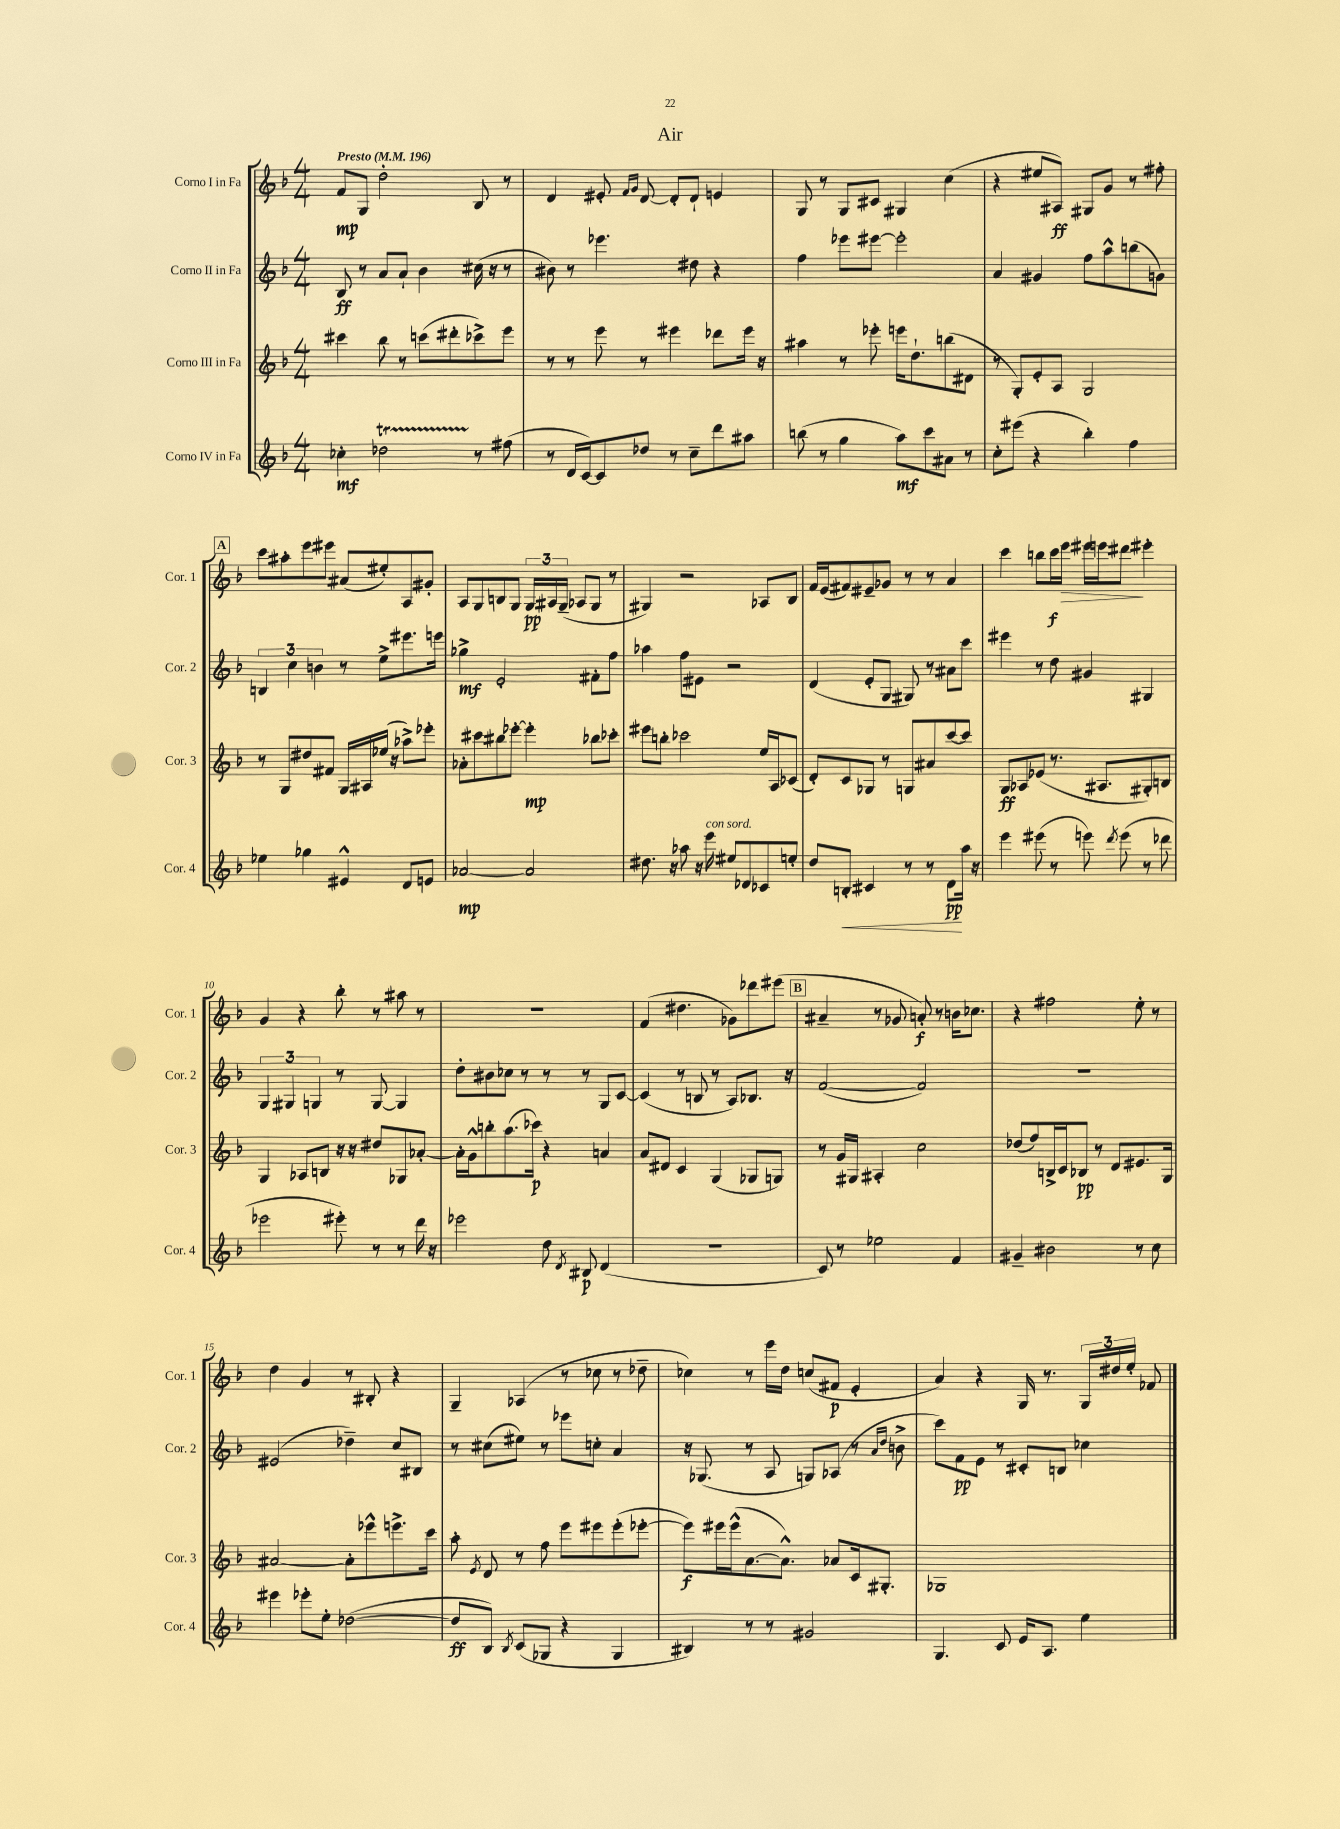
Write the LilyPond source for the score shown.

\header { title = "Air" }
<<
\new StaffGroup <<
\new Staff = "s0" \with { instrumentName = "Corno I in Fa" shortInstrumentName = "Cor. 1" } {
    \clef treble \key f \major \numericTimeSignature \time 4/4 \tempo "Presto" 4 = 196
    \autoBeamOff f'8[\mp g8] d''2-. bes8 r8 |
    d'4 eis'8-. \grace { f'16[ g'16] } d'8~ d'8[-. d'8]-! e'4 |
    g8 r8 g8[ cis'8] gis4 c''4( |
    r4 eis''8[ ais8]\ff) gis8[ g'8] r8 fis''8-. |
    \mark \markup { \box "A" } c'''8[ ais''8-. e'''8 eis'''8] ais'8[( eis''8-.) a8 gis'8]-. |
    a8[ g8 b8 g8] \tuplet 3/2 { g16[\pp ais16 g16]--( } aes8[ g8] r8 |
    gis4) r2 aes8[ bes8] |
    f'16[ e'16( fis'8) eis'8-- ges'8] r8 r8 a'4 |
    c'''4 b''8[ c'''16\f e'''16]\> eis'''16[ e'''16 dis'''8]\! eis'''4-. |
    g'4 r4 bes''8-. r8 ais''8 r8 |
    R1 |
    f'4( dis''4. ges'8[) des'''8 eis'''8]( |
    \mark \markup { \box "B" } ais'4-- r8 ges'8 a'8-.\f) r8 b'16[ ces''8.] |
    r4 fis''2 e''8-. r8 |
    d''4 g'4 r8 bis8-. r4 |
    g4-- aes4( r8 ces''8 r8 des''8-- |
    ces''4) r8 e'''16[ d''16] c''8[( fis'8]\p e'4-. |
    a'4) r4 g16 r8. \tuplet 3/2 { g16[ dis''16 e''16]-. } fes'8 \bar "|." |
}
\new Staff = "s1" \with { instrumentName = "Corno II in Fa" shortInstrumentName = "Cor. 2" } {
    \clef treble \key f \major \numericTimeSignature \time 4/4
    \autoBeamOff bes8\ff r8 a'8[ a'8]-! bes'4 cis''16( r16 r8 |
    bis'8) r8 ees'''4. dis''8 r4 |
    f''4 ees'''8[ eis'''8]~ eis'''2-. |
    a'4 gis'4 f''8[ a''8-^ b''8( g'8]) |
    \mark \markup { \box "A" } \tuplet 3/2 { b4 c''4 b'4 } r8 e''8[-> eis'''8. e'''16] |
    ges''4->\mf e'2-. fis'8[-. f''8] |
    aes''4 f''8[ eis'8] r2 |
    d'4( e'8[-. g8] gis8) r8 ais'8[ c'''8] |
    eis'''4 r8 d''8 gis'4 gis4 |
    \tuplet 3/2 { g4 gis4 g4 } r8 g8~ g4 |
    d''8[-. bis'8 ces''8] r8 r8 r8 g8[ c'8]~ |
    c'4( r8 b8 r8 a8[) bes8.] r16 |
    \mark \markup { \box "B" } f'2~( f'2) |
    R1 |
    eis'2( des''4--) c''8[ bis8] |
    r8 cis''8[( eis''8]) r8 ees'''8[ c''8]-. a'4 |
    r16 ges8.( r8 a8 g8[) aes8]( r8 \grace { a'16[ d''16] } b'8-> |
    c'''8[) f'8\pp e'8] r8 cis'8[-. b8] ces''4 \bar "|." |
}
\new Staff = "s2" \with { instrumentName = "Corno III in Fa" shortInstrumentName = "Cor. 3" } {
    \clef treble \key f \major \numericTimeSignature \time 4/4
    \autoBeamOff cis'''4 bes''8 r8 c'''8[( dis'''8-. ces'''8->) e'''8] |
    r8 r8 e'''8 r8 eis'''4 des'''8[ eis'''16] r16 |
    ais''4 r8 ees'''8-. e'''16[ d''8.-! b''8( dis'8] |
    r8 g8[-.) e'8-. a8] g2 |
    \mark \markup { \box "A" } r8 g8[ dis''8 fis'8] g16[ ais16 ees''16]( r16 aes''8[->) ees'''8]-. |
    aes'8[-. cis'''8 bis''8 ees'''8]~-. ees'''4-.\mp bes''8[ ces'''8]-. |
    eis'''8[ b''8]-. ces'''2 e''16[ a16 ces'8]( |
    d'8[-.) c'8 ges8] r8 g8[ ais'8 c'''8~ c'''8] |
    g8[\ff aes8 ees'8]( r8. ais8.[ gis8-.) b8] |
    g4 aes8[ b8] r16 r16 dis''8[ ges8 aes'8]~-. |
    aes'16[-. g'16-^ b''8-. a''8.( ces'''16]\p) r4 a'4 |
    a'8[ dis'8] c'4 g4( ges8[ g8]) |
    \mark \markup { \box "B" } r8 g'16[ gis16] ais4-. c''2 |
    des''8[( f''8) b16-> c'16 bes8]\pp r8 d'8[ eis'8. g16] |
    ais'2~ ais'8[-. ees'''8-^ e'''8.-> c'''16] |
    a''8-. \acciaccatura { e'8 } d'8 r8 f''8 e'''8[ eis'''8 eis'''8-.( ees'''8]~-. |
    ees'''8[\f) eis'''16 eis'''16-^( a'8.~ a'8.]-^) aes'8[ c'16 gis8.]-. |
    ges1 \bar "|." |
}
\new Staff = "s3" \with { instrumentName = "Corno IV in Fa" shortInstrumentName = "Cor. 4" } {
    \clef treble \key f \major \numericTimeSignature \time 4/4
    \autoBeamOff ces''4-.\mf des''2\startTrillSpan r8\stopTrillSpan fis''8( |
    r8 d'16[ c'16~) c'8 des''8] r8 c''8[-- d'''8 ais''8] |
    b''8( r8 g''4 a''8[\mf) c'''8 ais'8] r8 |
    c''8[-. eis'''8]( r4 bes''4-.) f''4 |
    \mark \markup { \box "A" } ees''4 ges''4 eis'4-^ d'8[ e'8] |
    aes'2~\mp aes'2 |
    dis''8. r16 aes''8 r16 e'''16^\markup { \italic "con sord." } eis''8[ des'8 ces'8 e''8]-. |
    d''8[ b8]-.\< cis'4 r8 r8 d'8[\pp\! a''16] r16 |
    e'''4 eis'''8( r8 e'''8) \acciaccatura { d'''8 } e'''8( r8 des'''8 |
    ees'''2 eis'''8-.) r8 r8 d'''16 r16 |
    ees'''2 d''8 \acciaccatura { d'8 } bis8\p d'4( |
    R1 |
    \mark \markup { \box "B" } c'8) r8 ees''2 f'4 |
    gis'4-- bis'2 r8 c''8 |
    eis'''4 ees'''8[-. e''8]-. des''2~( |
    des''8[\ff bes8]) \acciaccatura { bes8 } c'8[( ges8] r4 ges4 |
    bis4) r8 r8 gis'2 |
    g4. c'8 e'16[ a8.] e''4 \bar "|." |
}
>>
>>
